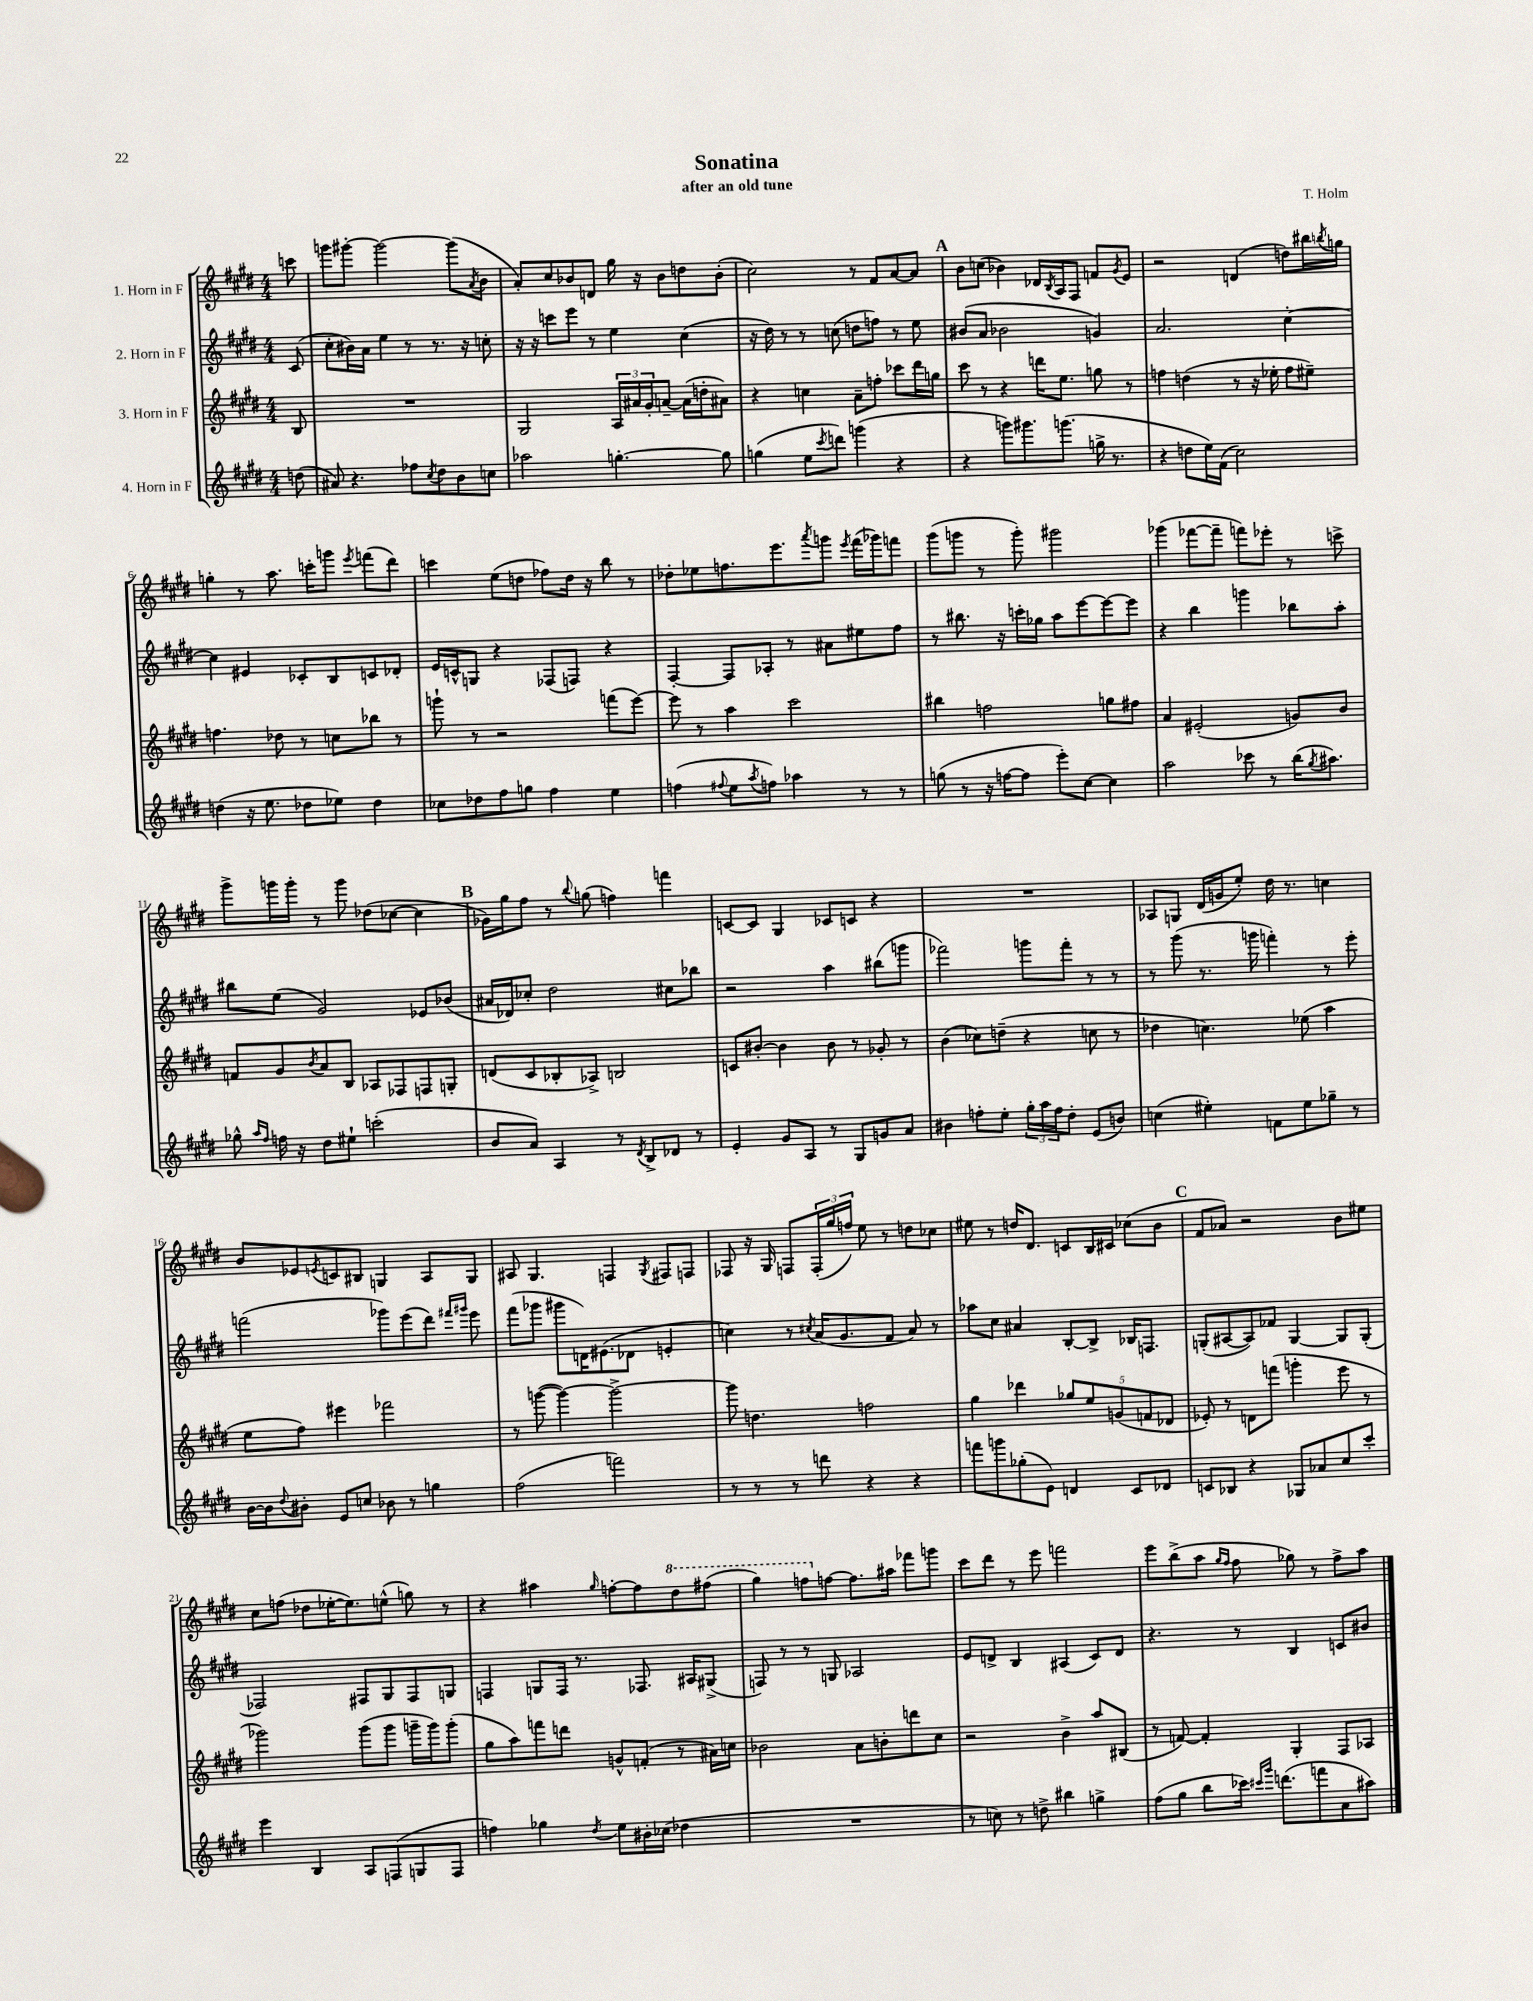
\header { title = "Sonatina" composer = "T. Holm" subtitle = "after an old tune" }
<<
\new StaffGroup <<
\new Staff = "s0" \with { instrumentName = "1. Horn in F" } {
    \clef treble \key e \major \numericTimeSignature \time 4/4 \partial 8
    c'''8 |
    g'''8 gis'''8~-. gis'''2~ gis'''8( \acciaccatura { a'8 } b'8 |
    a'8-.) cis''8 bes'8 d'8 gis''16 r16 bes'8 d''8 bes'8-.( |
    cis''2) r8 fis'8 a'8~ a'8 |
    \mark \markup { \bold "A" } b'8 c''8( bes'4) des'16 \acciaccatura { b8 } a16 fis8 f'8 \acciaccatura { gis'8 } e'8 |
    r2 d'4( d''8) bis''16 \acciaccatura { b''8 } g''16 |
    g''4-. r8 a''8. c'''16-. g'''8 \acciaccatura { e'''8 } f'''8( dis'''8) |
    c'''4 e''8( d''8 fes''8) d''16 r16 b''8 r8 |
    des''8-. ees''8 f''8. e'''8. \acciaccatura { a'''8 } g'''8 \acciaccatura { e'''8 } fis'''16( ges'''16) f'''8 |
    gis'''8( g'''8 r8 g'''8-.) gis'''2 |
    ges'''4( fes'''8~ fes'''8-- f'''8) ees'''8-. r8 c'''8-> |
    gis'''8-> g'''16 g'''16-. r8 g'''8 des''8( ces''8~ ces''4 |
    \mark \markup { \bold "B" } ges'16) gis''16 fis''8 r8 \appoggiatura { b''8 } g''8( f''4) f'''4 |
    c'8~ c'8 gis4 ces'8 c'8 r4 |
    R1 |
    aes8 g8 dis'16( g'16 e''8-.) dis''16 r8. c''4 |
    b'8 ees'8 \acciaccatura { e'8 } c'8 bis8 g4 a8 g8 |
    ais8 gis4. f4 \acciaccatura { gis8 } fis8 f8 |
    fes8 r16 gis16 f8 \tuplet 3/2 { f16-.( gis''16 f''16) } e''8 r8 d''8 ces''8 |
    eis''8 r8 d''16 dis'8. c'8 b16 cis'16 ces''8( b'8 |
    \mark \markup { \bold "C" } fis'8 aes'8) r2 b'8 eis''8 |
    cis''8 f''8( des''8 ees''16~-. ees''8.) e''8-^( g''8) r8 |
    r4 ais''4 \grace { gis''16 } f''8~-. f''8 \ottava #1 dis'''8 fis'''!8( |
    gis'''4) f'''8 \ottava #0 f''8~ f''8. ais''16 fes'''8 g'''8 |
    cis'''8 dis'''8 r8 e'''8 f'''2 |
    e'''8 b''8->( a''8 \grace { gis''16 fis''16 } fis''8 ges''8) r8 fis''8-> a''8 \bar "|." |
}
\new Staff = "s1" \with { instrumentName = "2. Horn in F" } {
    \clef treble \key e \major \numericTimeSignature \time 4/4 \partial 8
    cis'8( |
    cis''8-. bis'16) a'16 e''4 r8 r8. r16 c''8-. |
    r16 r16 c'''8 e'''8 r8 e''4 cis''4( |
    r16 dis''16) r8 r8 c''8( d''8 f''8) r8 e''8 |
    \mark \markup { \bold "A" } bis'8( a'8 bes'2 g'4) |
    a'2. cis''4~-. |
    cis''4 eis'4 ces'8-. b8 c'8 des'8-. |
    e'16 c'16-^ g8 r4 fes8( f8) r4 |
    fis4~-. fis8 aes8-. r8 ais'8 eis''8 fis''8 |
    r8 bis''8. r16 c'''16-. ges''16 a''8 e'''8~ e'''8~ e'''8 |
    r4 b''4 g'''4 bes''8 a''8-. |
    bis''8 e''8( gis'2) ees'8 bes'8( |
    \mark \markup { \bold "B" } ais'16 des'16) ces''8-. dis''2 cis''8 bes''8 |
    r2 a''4 bis''8( g'''8 |
    fes'''2) g'''8 fes'''8-. r8 r8 |
    r8 gis'''8( r8. g'''16 f'''4-.) r8 e'''8-. |
    f'''2( ges'''8) e'''8( dis'''8) \grace { fis'''16 gis'''16 } e'''8 |
    fis'''8( ges'''8 gis'''8 d'16) eis'8.( des'8 e'4-. |
    c''4) r8 \acciaccatura { cis''8 } a'16( gis'8. fis'8 a'8) r8 |
    aes''8 cis''8 ais'4 b8~-. b8-> bes16 f8. |
    \mark \markup { \bold "C" } g8-.( ais8~ ais8) fes'8 g4~ g8 g8-.( |
    fes2) fis8 gis8 fis8 g8 |
    f4 g8 f16 r8. fes8. ais16 gis8->( |
    f8) r8 r8 g8 aes2 |
    e'8 d'8-> b4 ais4( cis'8) d'8 |
    r4. r8 b4 c'8 bis'8 \bar "|." |
}
\new Staff = "s2" \with { instrumentName = "3. Horn in F" } {
    \clef treble \key e \major \numericTimeSignature \time 4/4 \partial 8
    b8 |
    R1 |
    gis2 \tuplet 3/2 { a16 ais'16 gis'16-. } a'8~-- a'16( d''16-. ais'8) |
    r4 c''4 a'8-- f''8-. ces'''8 dis'''16 g''16 |
    \mark \markup { \bold "A" } cis'''8 r8 r4 d'''16 e''8. g''8 r8 |
    f''4 d''4( r8 r16 ees''16-. f''8 eis''8--) |
    f''4. des''8 r8 c''8 bes''8 r8 |
    g'''8-! r8 r2 f'''8( e'''8~) |
    e'''8 r8 a''4 cis'''2 |
    bis''4 f''2 g''8 fis''8 |
    a'4 eis'2-.( g'8) b'8 |
    f'8 gis'8 \acciaccatura { b'8 } a'8 b8 aes8 fes8 f8 g8-. |
    \mark \markup { \bold "B" } d'8( cis'8 bes8-. aes8->) b2 |
    c'8 bis'8~-. bis'4 bis'8 r8 ges'8-. r8 |
    b'4( ces''8) d''8--( r4 c''8 r8 |
    des''4 c''4.) ees''8( a''4 |
    e''8 fis''8) eis'''4 fes'''2 |
    r8 g'''8~( g'''4~) g'''2~-> |
    g'''8 d''4. f''2 |
    gis''4 des'''4 \tuplet 5/4 { ges''8 e''8 g'8( f'8 des'8 } |
    \mark \markup { \bold "C" } ees'8-.) r8 d'8 f'''8( g'''4-. e'''8 r8 |
    ges'''2) ges'''8( ges'''8 g'''16-- g'''16) g'''8-.( |
    gis''8 a''8) f'''8 d'''8 g'8-^ f'8-.( r8 ais'16) c''16 |
    bes'2 a'8 b'8-. d'''8 cis''8 |
    r2 b'4-> a''8 bis8( |
    r8 f'8~) f'4-. gis4-. fis8 aes8 \bar "|." |
}
\new Staff = "s3" \with { instrumentName = "4. Horn in F" } {
    \clef treble \key e \major \numericTimeSignature \time 4/4 \partial 8
    d''8( |
    ais'8) r4. fes''8 \acciaccatura { cis''8 } dis''8 b'8 c''8 |
    aes''2 g''4.~-. g''8 |
    g''4( e''8 \acciaccatura { cis'''8 } d'''8) g'''4( r4 |
    \mark \markup { \bold "A" } r4 g'''8) gis'''8. g'''8.( g''16-> r8. |
    r4 d''8 e''16) fis'16( cis''2) |
    d''4( r16 e''8. des''8 ees''8) des''4 |
    ces''8 des''8 fis''8 g''8 fis''4 e''4 |
    f''4( \appoggiatura { fis''8 } e''8 \acciaccatura { a''8 } f''8) aes''4 r8 r8 |
    g''8( r8 r16 f''16~ f''8 e'''8-.) cis''8~ cis''4 |
    a''2 ces'''8 r8 b''16( \acciaccatura { gis''8 } ais''8.) |
    ges''8-^ \grace { a''16 fis''16 } f''16 r16 dis''8 eis''8-! c'''2-.( |
    \mark \markup { \bold "B" } b'8 a'8) a4 r8 \acciaccatura { dis'8 } b8-> des'8 r8 |
    e'4-. gis'8 a8 r8 gis8 g'8 a'8 |
    bis'4 f''8-. e''8-. \tuplet 3/2 { gis''16-. a''16 f''16 } dis''8-. e'8( b'8) |
    c''4( eis''4-.) f'8 eis''8 ges''8-- r8 |
    b'16~ b'16 \appoggiatura { dis''8 } bis'8-. e'8 c''8 bes'8 r8 g''4 |
    fis''2( f'''2) |
    r8 r8 r8 d'''8 r4 r4 |
    f'''8 g'''8 ges''8-.( e'8) d'4 cis'8 des'8 |
    \mark \markup { \bold "C" } c'8 bes8 r4 ges8 aes'8 cis''8 cis'''8-. |
    e'''4 b4 a8 f8( g8 f8 |
    f''4) ges''4 \acciaccatura { dis''8 } e''8 bis'16-. ces''16( des''4 |
    R1 |
    r8 c''8) r8 d''8-> bis''4 g''4-> |
    fis''8( gis''8 b''8 ces'''16) \grace { cis'''16 gis'''16 } d'''8.( f'''8 a'8 ais''8) \bar "|." |
}
>>
>>
